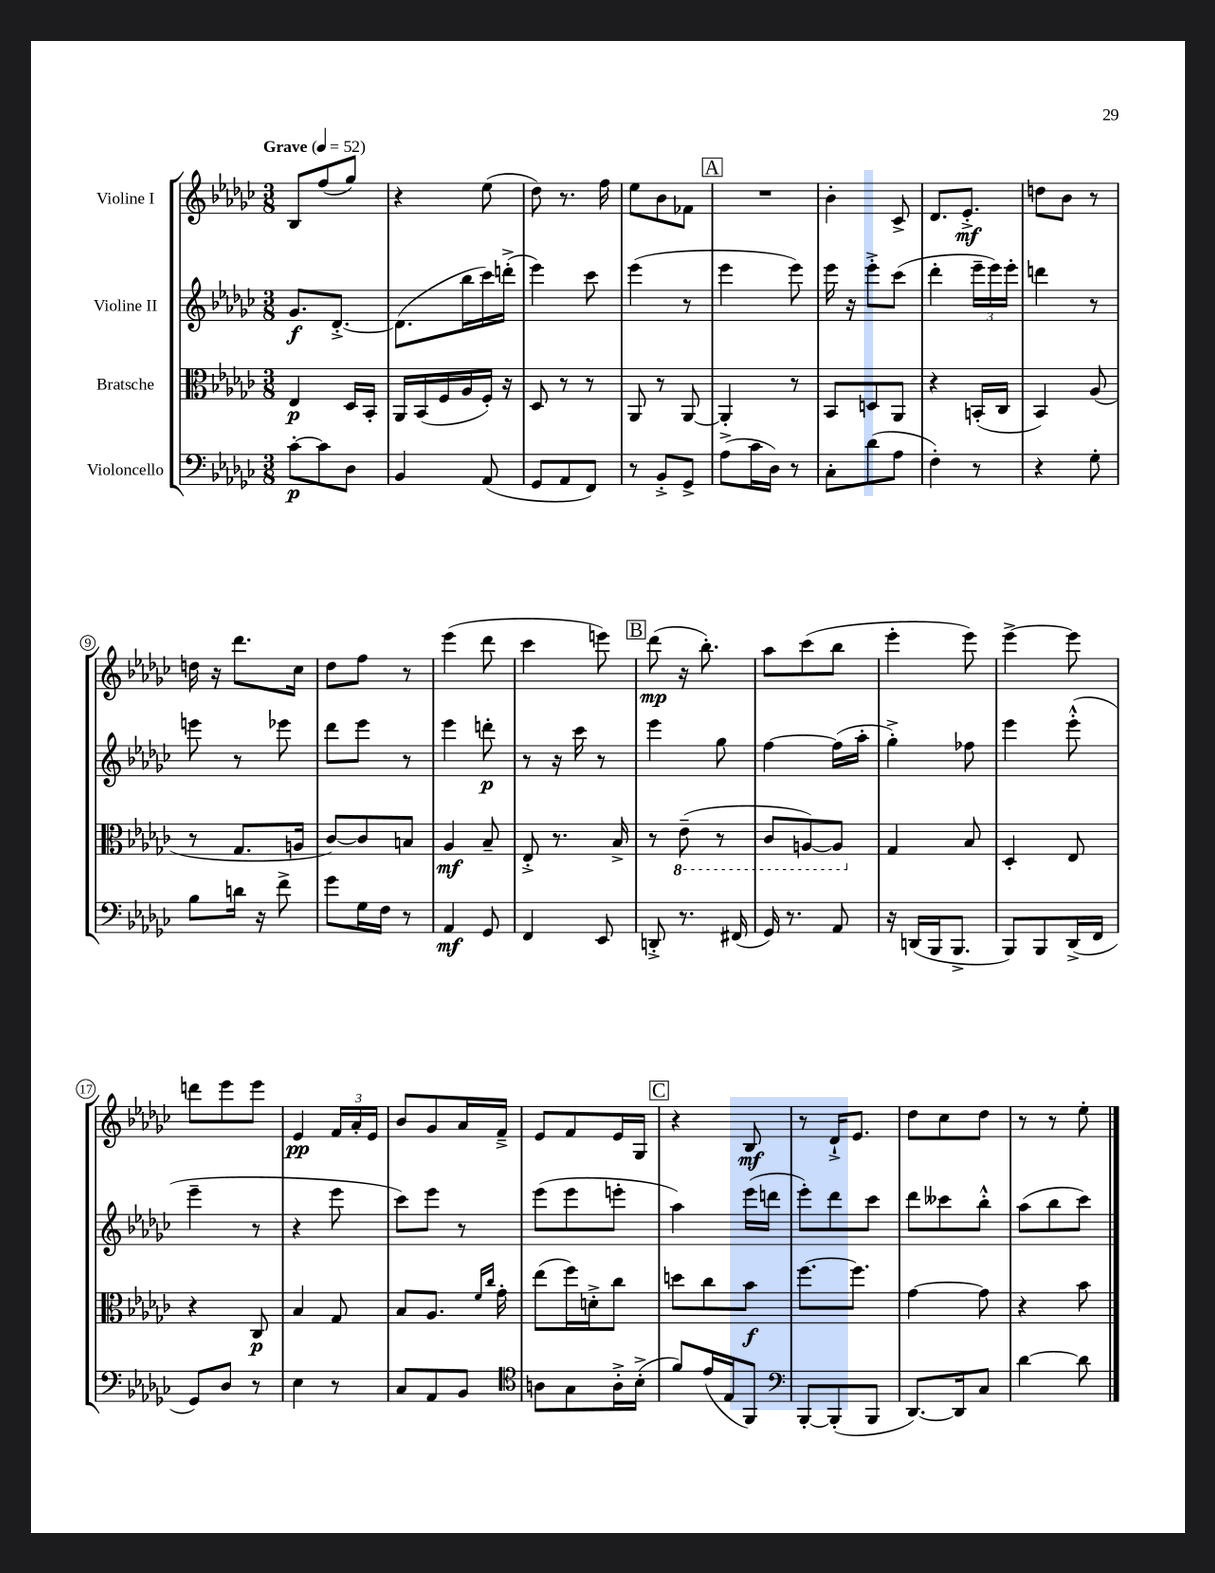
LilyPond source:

<<
\new StaffGroup <<
\new Staff = "s0" \with { instrumentName = "Violine I" } {
    \clef treble \key ges \major \numericTimeSignature \time 3/8 \tempo "Grave" 4 = 52
    bes8 f''8( ges''8) |
    r4 ees''8( |
    des''8) r8. f''16 |
    ees''8 bes'8 fes'8 |
    \mark \markup { \box "A" } R4. |
    bes'4-. ces'8-> |
    des'8. ees'8.-.->\mf |
    d''8 bes'8 r8 |
    d''16 r16 des'''8. ces''16 |
    des''8 f''8 r8 |
    ees'''4( des'''8 |
    ces'''4 e'''8) |
    \mark \markup { \box "B" } des'''8\mp( r16 bes''8.-.) |
    aes''8 ces'''8( bes''8 |
    ees'''4-. ees'''8) |
    ees'''4~-> ees'''8 |
    d'''8 ees'''8 ees'''8 |
    ees'4\pp \tuplet 3/2 { f'16 aes'16-. ees'16 } |
    bes'8 ges'8 aes'16 f'16---> |
    ees'8 f'8 ees'16 ges16 |
    \mark \markup { \box "C" } r4 bes8\mf |
    r8 des'16-!-> ees'8. |
    des''8 ces''8 des''8 |
    r8 r8 ees''8-. \bar "|." |
}
\new Staff = "s1" \with { instrumentName = "Violine II" } {
    \clef treble \key ges \major \numericTimeSignature \time 3/8
    ges'8.\f des'8.~-.-> |
    des'8.( bes''16 ces'''16) d'''16-.->( |
    ees'''4) ces'''8 |
    ees'''4( r8 |
    \mark \markup { \box "A" } ees'''4 ees'''8) |
    ees'''16 r16 ees'''8-.-> ces'''8( |
    des'''4-. \tuplet 3/2 { ees'''16-- ees'''16) ees'''16-. } |
    d'''4 r8 |
    e'''8 r8 ees'''8 |
    des'''8 ees'''8 r8 |
    ees'''4 d'''8-.\p |
    r8 r16 ces'''16 r8 |
    \mark \markup { \box "B" } ees'''4 ges''8 |
    f''4~ f''16( aes''16-. |
    ges''4-.->) fes''8 |
    ees'''4 ees'''8-.-^( |
    ees'''4-- r8 |
    r4 ees'''8 |
    ces'''8) ees'''8 r8 |
    ees'''8( ees'''8 e'''8-. |
    \mark \markup { \box "C" } aes''4) ees'''16( d'''16 |
    ees'''8-.) des'''8 ces'''8 |
    des'''8 ceses'''8 bes''8-.-^ |
    aes''8( bes''8 ces'''8) \bar "|." |
}
\new Staff = "s2" \with { instrumentName = "Bratsche" } {
    \clef alto \key ges \major \numericTimeSignature \time 3/8
    ees4\p des16 bes,16-. |
    aes,16 bes,16( f16 aes16 f16-.) r16 |
    des8 r8 r8 |
    aes,8 r8 aes,8~ |
    \mark \markup { \box "A" } aes,4-. r8 |
    bes,8 d8 aes,8 |
    r4 b,16-.( ces16 |
    bes,4) aes8( |
    r8 ges8. a16 |
    ces'8~) ces'8 b8 |
    aes4\mf bes8-- |
    ees8-.-> r8. bes16-> |
    \mark \markup { \box "B" } r8 \ottava #-1 ees8--( r8 |
    ces8 a,8~) a,8 \ottava #0 |
    ges4 bes8 |
    des4-. ees8 |
    r4 ces8\p |
    bes4 ges8 |
    bes8 aes8. \grace { f'16 ces''16 } ges'16-. |
    ees''8( f''16) d'16-.-> ces''8 |
    \mark \markup { \box "C" } d''8 ces''8 bes'8\f |
    f''8.~ f''8. |
    ges'4~ ges'8 |
    r4 bes'8 \bar "|." |
}
\new Staff = "s3" \with { instrumentName = "Violoncello" } {
    \clef bass \key ges \major \numericTimeSignature \time 3/8
    ces'8~-.\p ces'8 des8 |
    bes,4 aes,8( |
    ges,8 aes,8 f,8) |
    r8 bes,8-.-> ges,8-> |
    \mark \markup { \box "A" } aes8->( ces'16 des16) r8 |
    ces8-. des'8( aes8 |
    f4-.) r8 |
    r4 ges8-. |
    bes8 d'16 r16 f'8-> |
    ges'8 ges16 f16 r8 |
    aes,4\mf ges,8 |
    f,4 ees,8 |
    \mark \markup { \box "B" } d,8-.-> r8. fis,16( |
    ges,16) r8. aes,8 |
    r16 d,16( bes,,16 bes,,8.-> |
    bes,,8) bes,,8 des,16->( f,16 |
    ges,8) des8 r8 |
    ees4 r8 |
    ces8 aes,8 bes,8 |
    \clef tenor a8 ges8 a16-.-> bes16-.->( |
    \mark \markup { \box "C" } f'8) ees'16( ees16 f,8) |
    \clef bass bes,,8~-. bes,,8-.( bes,,8 |
    des,8.~) des,16 ces8 |
    des'4~ des'8 \bar "|." |
}
>>
>>
\layout { \context { \Score \override BarNumber.stencil = #(make-stencil-circler 0.1 0.3 ly:text-interface::print) } }
